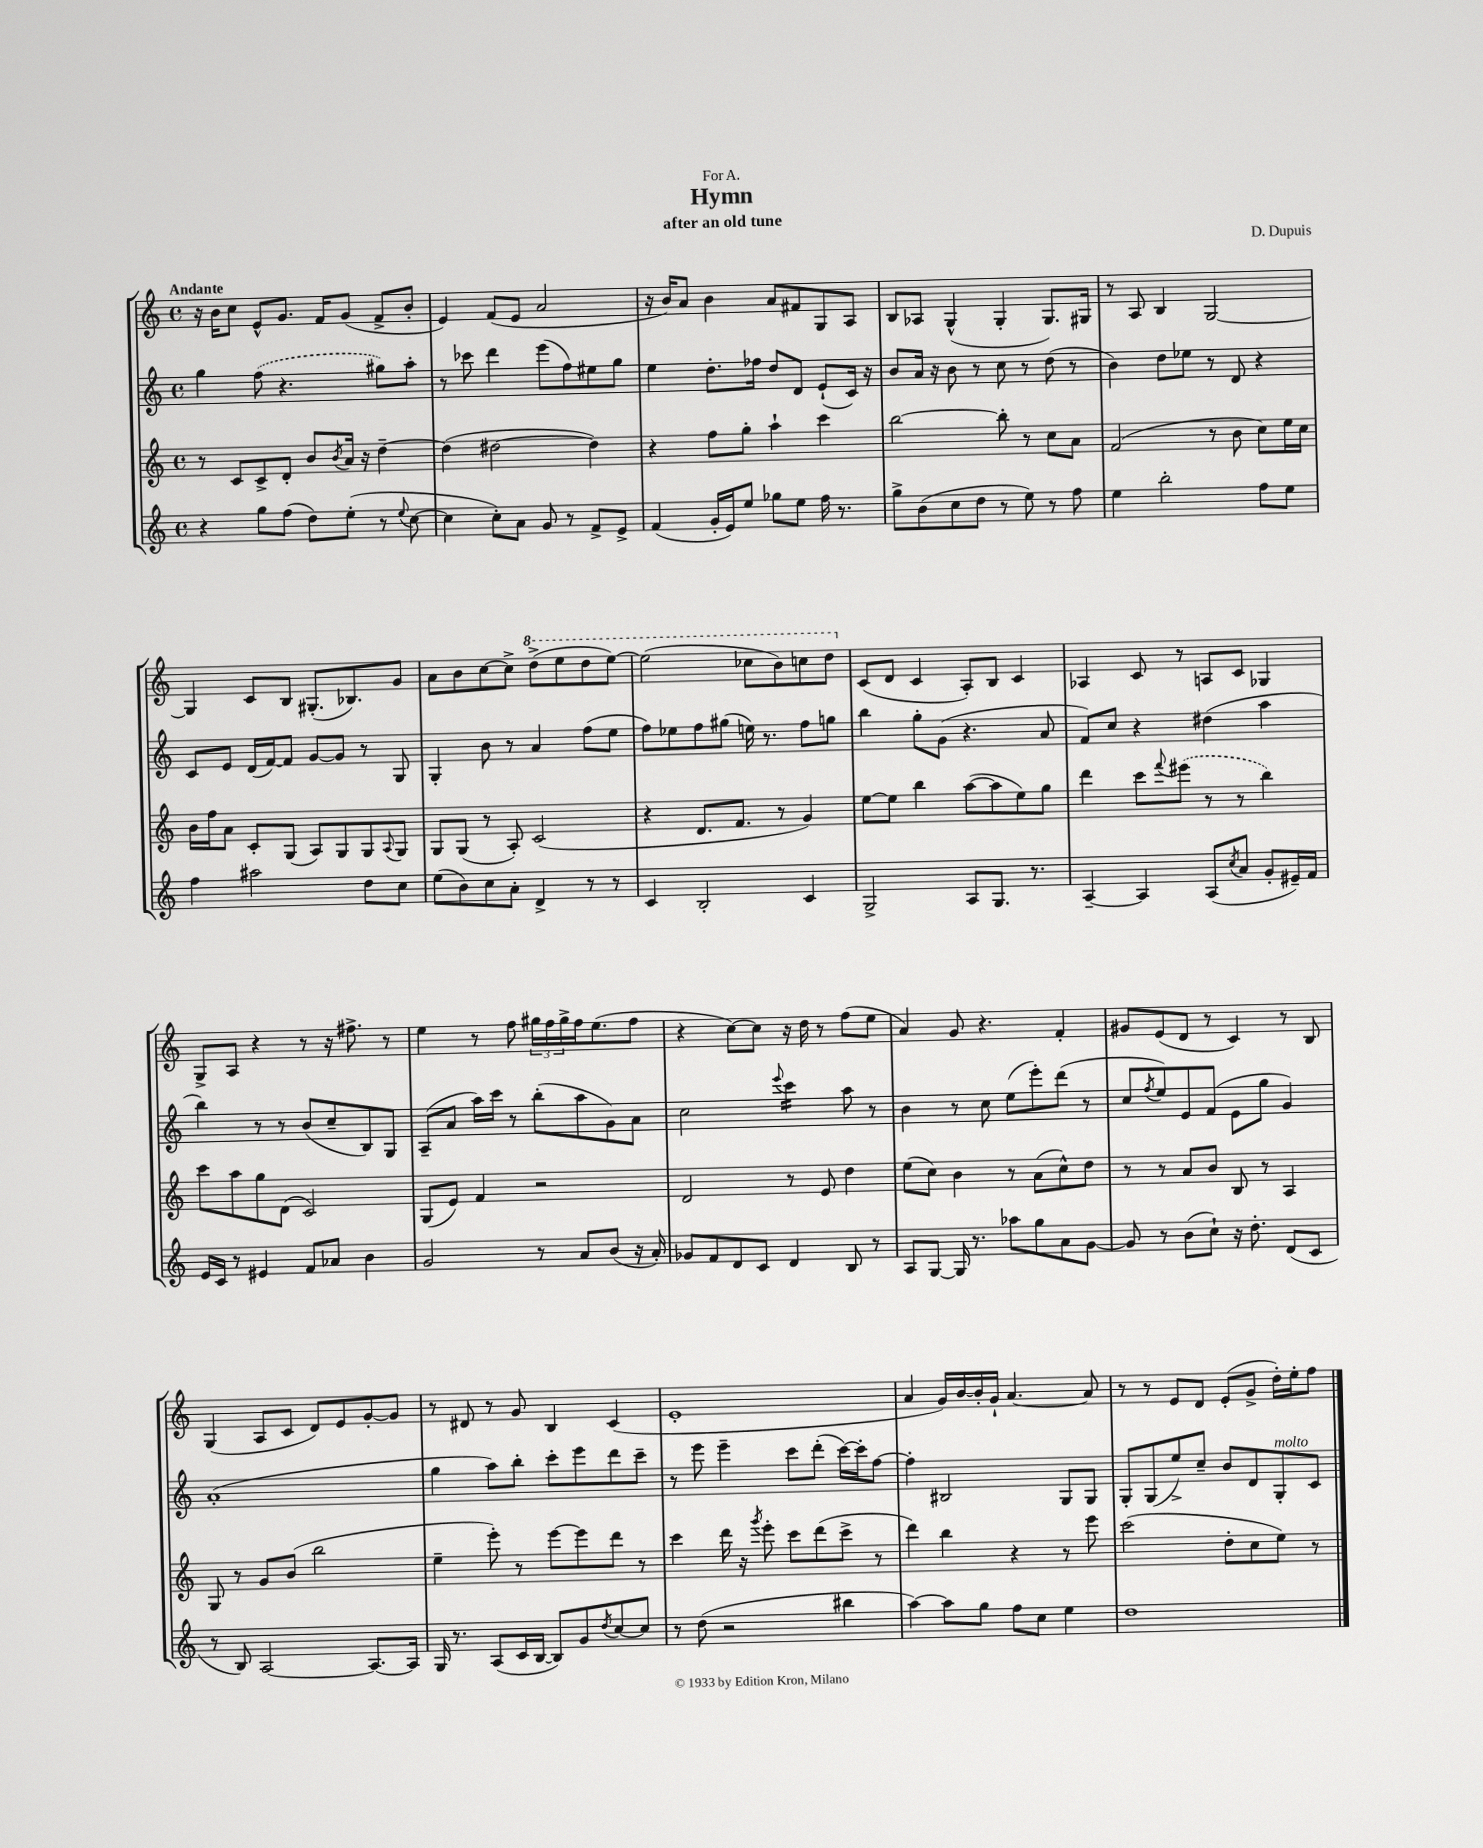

**kern	**kern	**kern	**kern
*staff4	*staff3	*staff2	*staff1
*clefG2	*clefG2	*clefG2	*clefG2
*k[]	*k[]	*k[]	*k[]
*M4/4	*M4/4	*M4/4	*M4/4
*met(c)	*met(c)	*met(c)	*met(c)
4r	8r	4gg	16r
.	.	.	16b
.	8c	.	8cc
8gg	8c^	(8ff	8e^^
(8ff	8d'	4.r	8.g
8dd)	8b	.	.
.	.	.	16f
.	8qb	.	.
(8ee'	16a	.	(8g
.	16r	.	.
8r	[4dd~	8gg#)	8f^
8qqee	.	.	.
[8cc	.	8aa'	8b'
=	=	=	=
4cc]	(4dd]	8r	4e)
.	.	8ccc-	.
8cc')	[2dd#	4ddd	(8f
8a	.	.	8e
8g	.	(8eee	2a
8r	.	8ff)	.
8f^	4dd#])	8ee#	.
8e^	.	8gg	.
=	=	=	=
(4f	4r	4ee	16r
.	.	.	16b)
.	.	.	8a
16g'	8ff	8.dd'	4b
16e)	.	.	.
8ee	8gg'	.	.
.	.	16ff-	.
8gg-	4aa`	8dd	8a
8ee	.	8d	8f#
16ff	4ccc	(8e`	8G
8.r	.	.	.
.	.	16c)	8A
.	.	16r	.
=	=	=	=
8gg^	[2bb	8b	8B
(8b	.	16a	8A-
.	.	16r	.
8cc	.	8b	(4G^^
8dd	.	8r	.
8r	8bb']	8cc	4G'
8ee)	8r	8r	.
8r	8cc	(8dd	8.G)
8ff	8a	8r	.
.	.	.	16G#
=	=	=	=
4ee	(2f	4b)	8r
.	.	.	8A
2bb'	.	8dd	4B
.	.	8ee-	.
.	8r	8r	[2G
.	8b	8d	.
8ff	8cc)	4r	.
8ee	16ee	.	.
.	16cc	.	.
=	=	=	=
4ff	16b	8c	4G]
.	16ff	.	.
.	8a	8e	.
2aa#	8c'	(16d	8c
.	.	[16f)	.
.	(8G	8f]	8B
.	8A)	[8g	(8.G#'
.	8G	8g]	.
.	.	.	8.B-)
8dd	8G	8r	.
.	8qqA	.	.
8cc	8G	8G	8g
=	=	=	=
(8ee	8G	4G'	8a
8b)	(8G	.	8b
8cc	8r	8b	[8cc
8a'	8A')	8r	8cc^]
4d^	(2c	4a	(8ddd^
.	.	.	8eee
8r	.	(8ff	8ddd
8r	.	8ee	[8eee)
=	=	=	=
4c	4r	8ff)	(2eee]
.	.	8ee-	.
2B'	8.d	8ff	.
.	.	(8gg#	.
.	8.f	.	.
.	.	16ee)	8ccc-
.	.	8.r	.
.	8r	.	8bb)
4c	4g)	8ff	8ccc
.	.	8gg	8ddd
=	=	=	=
2G^	[8ee	4bb	(8c
.	8ee]	.	8d
.	4bb	8gg'	4c
.	.	(8g	.
8A	([8aa	4.r	8A')
8.G	8aa]	.	8B
.	8ee)	.	4c
8.r	.	.	.
.	8gg	8a	.
=	=	=	=
[4A~	4ddd	8f)	4A-
.	.	8cc	.
4A]	8ccc	4r	8c
.	8qqfff	.	.
.	(8eee#	.	8r
(8A	8r	(4dd#	8A
8qcc	.	.	.
8a	8r	.	8c
8g'	4bb)	4aa	4G-
16e#~)	.	.	.
16f	.	.	.
=	=	=	=
16e	8ccc	4bb)	8G^
16c	.	.	.
8r	8aa	.	8A
4e#	8gg	8r	4r
.	(8d	8r	.
8f	2c)	(8b	8r
8a-	.	8cc~	16r
.	.	.	8.ff#^
4b	.	8B)	.
.	.	8G	8r
=	=	=	=
2g	(8G	(8A~	4ee
.	8e)	8a	.
.	4f	16aa)	8r
.	.	16ccc	.
.	.	8r	8ff
8r	2r	(8bb'	24gg#
.	.	.	24ff
.	.	.	24gg#^
8a	.	8aa	16ff
.	.	.	(8.ee
(8b	.	8g)	.
16r	.	8a	8ff
16a')	.	.	.
=	=	=	=
8g-	2d	2cc	4r
8f	.	.	.
8d	.	.	[8cc)
8c	.	.	8cc]
.	.	8qqeee	.
4d	8r	4ccc	16r
.	.	.	16dd
.	8e	.	8r
8B	4dd	8aa	(8ff
8r	.	8r	8ee
=	=	=	=
8A	(8ee	4b	4a)
[8G	8cc)	.	.
16G]	4b	8r	8g
8.r	.	.	.
.	.	8cc	4.r
8aa-	8r	(8ee	.
8gg	(8a	8eee')	.
8a	8cc^^)	(8ddd	4f'
[8g	8dd	8r	.
=	=	=	=
8g]	8r	8cc	8g#
.	.	8qff	.
8r	8r	8ee)	(8e
(8b	8a	8e	8d
8cc`)	8b	(8f	8r
16r	8B	8e	4c)
8.dd'	.	.	.
.	8r	8gg	.
(8d	4A	4g)	8r
8c	.	.	8B
=	=	=	=
8r	8G	(1a'	(4G
8B)	8r	.	.
[2A	8g	.	8A
.	(8b	.	8c
.	2bb	.	8d)
.	.	.	8e
8.A_	.	.	[8g'
.	.	.	8g]
16A]	.	.	.
=	=	=	=
16G	4ee~	4gg	8r
8.r	.	.	.
.	.	.	8d#
(8A	8eee')	8aa)	8r
16c	8r	8bb'	8g
[16B	.	.	.
8B])	[8eee	8ccc'	4B
8g	8eee]	8eee	.
8qdd	.	.	.
[8cc	8ddd	8ddd	(4c
8cc]	8r	8ccc~	.
=	=	=	=
8r	4ccc	8r	1e'
(8dd	.	8eee	.
2r	16ddd	4eee~	.
.	16r	.	.
.	8qggg	.	.
.	8eee'	.	.
.	8ccc	8ccc	.
.	(8ddd	(8ddd'	.
4bb#	8ccc^	[16ccc)	.
.	.	16ccc']	.
.	8r	[8ff	.
=	=	=	=
[4aa)	4ddd)	4ff']	4a
8aa]	4bb	2B#	16g)
.	.	.	[16b
8gg	.	.	16b']
.	.	.	16g`
8ff	4r	.	[4.a
8cc	.	.	.
4ee	8r	8G	.
.	8eee	8G	8a]
=	=	=	=
1dd	(2ccc	8G'	8r
.	.	(8G	8r
.	.	8ee^)	8e
.	.	8cc~	8d
.	8dd'	8b	(8e'
.	8cc	8d	8g^
.	8ee)	8G'	16dd')
.	.	.	16ee'
.	8r	8c	8ff
==	==	==	==
*-	*-	*-	*-
